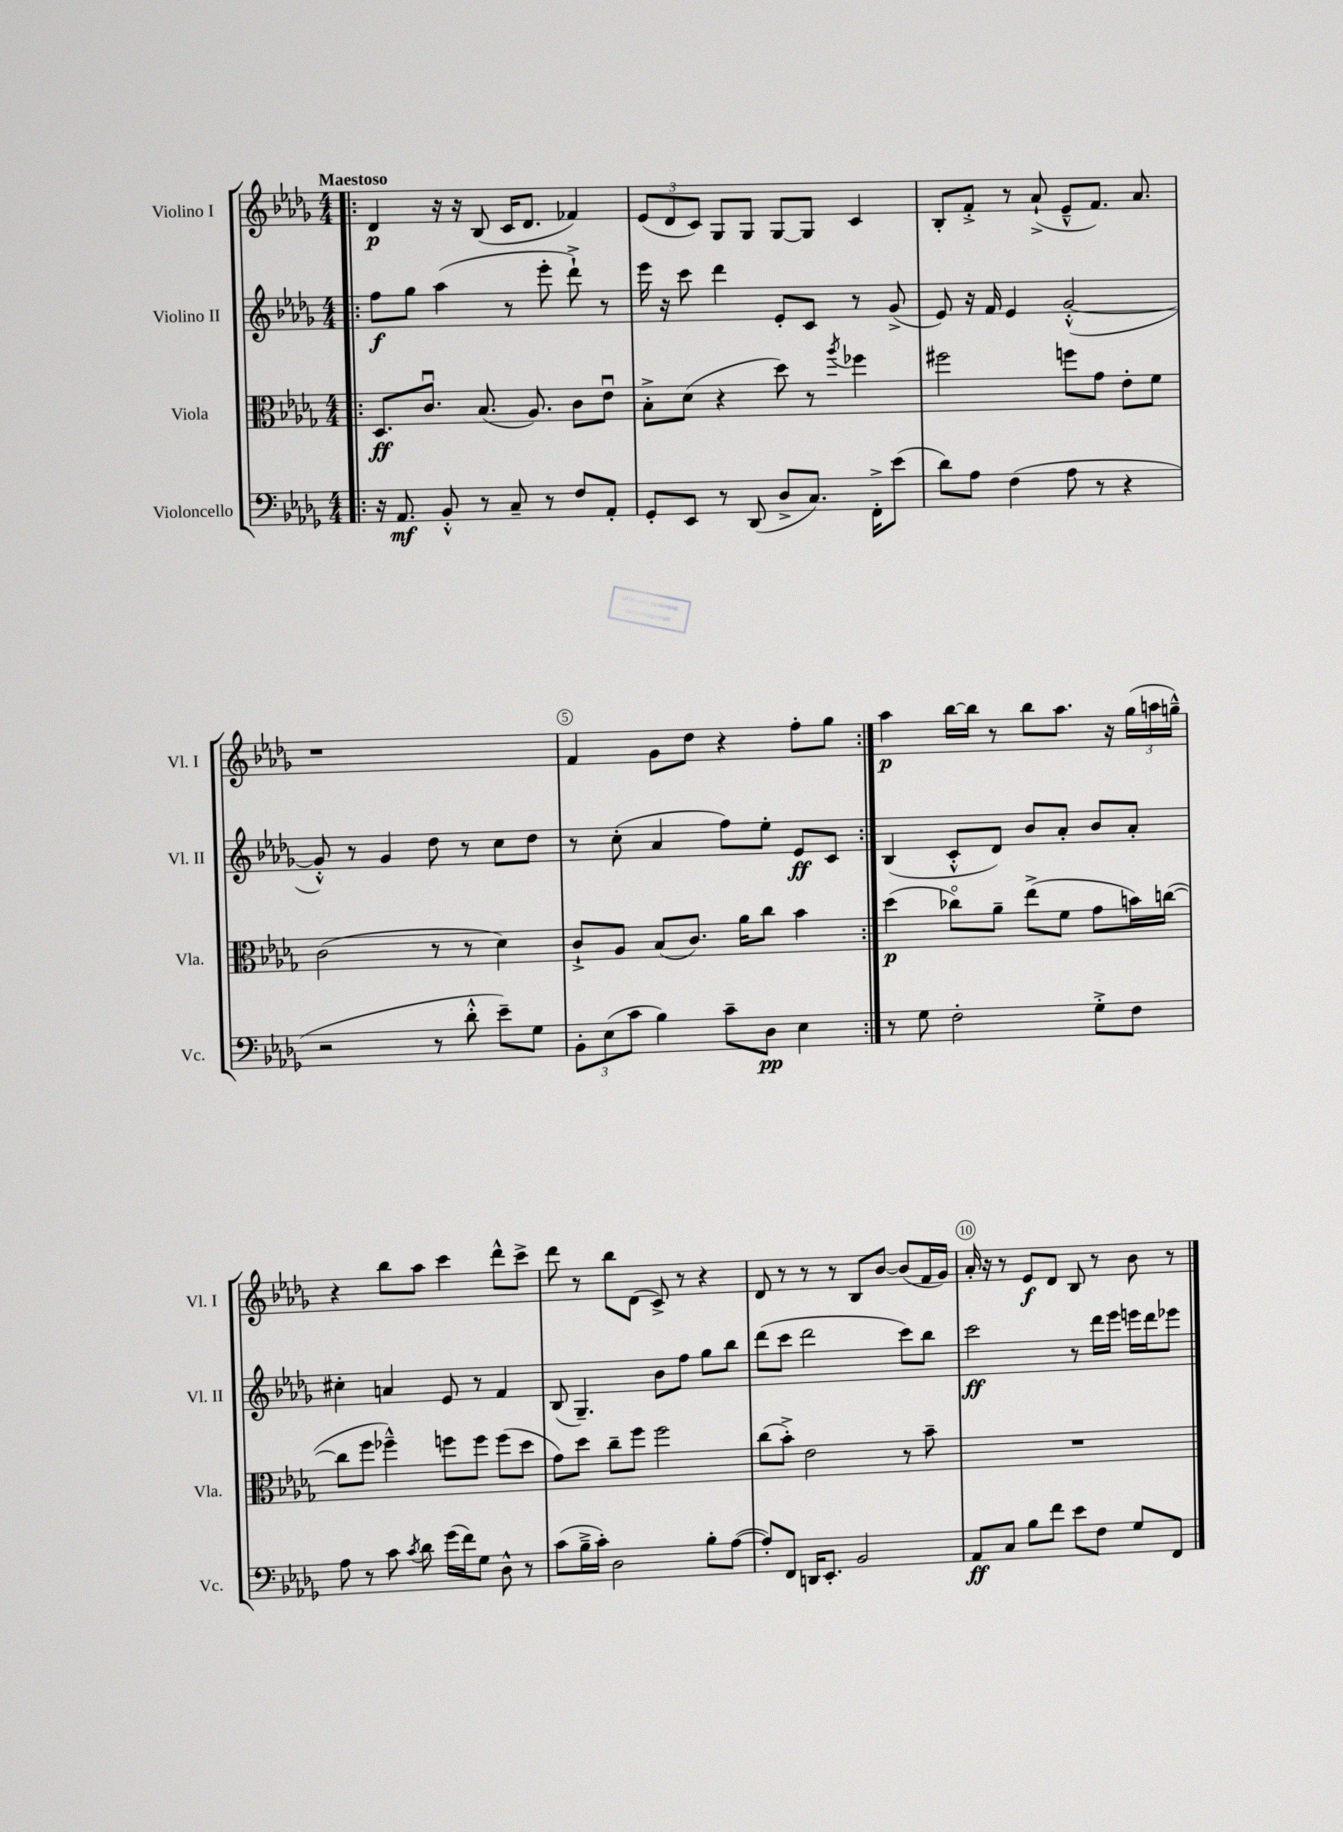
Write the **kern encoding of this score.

**kern	**dynam	**kern	**dynam	**kern	**dynam	**kern	**dynam
*part4	*part4	*part3	*part3	*part2	*part2	*part1	*part1
*staff4	*staff4	*staff3	*staff3	*staff2	*staff2	*staff1	*staff1
*I"Violoncello	*	*I"Viola	*	*I"Violino II	*	*I"Violino I	*
*I'Vc.	*	*I'Vla.	*	*I'Vl. II	*	*I'Vl. I	*
*clefF4	*	*clefC3	*	*clefG2	*	*clefG2	*
*k[b-e-a-d-g-]	*	*k[b-e-a-d-g-]	*	*k[b-e-a-d-g-]	*	*k[b-e-a-d-g-]	*
*M4/4	*	*M4/4	*	*M4/4	*	*M4/4	*
=1!|:	=1!|:	=1!|:	=1!|:	=1!|:	=1!|:	=1!|:	=1!|:
!	!	!	!	!	!	!LO:TX:a:B:t=Maestoso	!
16r	.	8.D-/L	ff	8ff\L	f	4d-/	p
8.AA-/	mf	.	.	.	.	.	.
.	.	.	.	8gg-\J	.	.	.
.	.	8.cu/J	.	.	.	.	.
8BB-'^^/	.	.	.	(4aa-\	.	16r	.
.	.	.	.	.	.	16r	.
8r	.	(8.B-/	.	.	.	(8B-/	.
8C~/	.	.	.	8r	.	16c/KL	.
.	.	8.A-/)	.	.	.	8.d-/J	.
8r	.	.	.	8eee-'\	.	.	.
8F/L	.	8c\L	.	8ddd-`^\)	.	4f-X/)	.
8AA-'/J	.	8e-u\J	.	8r	.	.	.
=2	=2	=2	=2	=2	=2	=2	=2
8GG-'/L	.	8B-'^\L	.	16eee-\	.	(12e-/L	.
.	.	.	.	16r	.	.	.
.	.	.	.	.	.	12d-/	.
8EE-/J	.	(8d-\J	.	8ccc\	.	.	.
.	.	.	.	.	.	12c/J)	.
8r	.	4r	.	4ddd-\	.	8G-/L	.
(8DD-/	.	.	.	.	.	8G-/J	.
8D-^/L	.	8dd-\)	.	8e-'/L	.	[8G-/L	.
8.C/J)	.	8r	.	8c/J	.	8G-/J]	.
.	.	8qaa-/	.	.	.	.	.
.	.	4ff-X\	.	8r	.	4c/	.
16FF'^\KL	.	.	.	.	.	.	.
(8e-\J	.	.	.	(8g-^/	.	.	.
=3	=3	=3	=3	=3	=3	=3	=3
8d-\L)	.	2ff#X\	.	8e-/)	.	8B-'/L	.
8A-\J	.	.	.	16r	.	8f'^/J	.
.	.	.	.	16f/	.	.	.
(4F\	.	.	.	4e-/	.	8r	.
.	.	.	.	.	.	(8a-`^/	.
8A-\	.	8ffn\L	.	([2g-'^^/	.	8e-~^^/L	.
8r	.	8g-\J	.	.	.	8.f/J)	.
4r	.	8e-'\L	.	.	.	.	.
.	.	.	.	.	.	8.a-/	.
.	.	8f\J	.	.	.	.	.
!!LO:LB:g=z
=4	=4	=4	=4	=4	=4	=4	=4
2r	.	(2c\	.	8g-'^^/])	.	1r	.
.	.	.	.	8r	.	.	.
.	.	.	.	4g-/	.	.	.
8r	.	8r	.	8dd-\	.	.	.
8d-'^^\	.	8r	.	8r	.	.	.
8e-~\L)	.	4d-\)	.	8cc\L	.	.	.
8G-\J	.	.	.	8dd-\J	.	.	.
=5	=5	=5	=5	=5	=5	=5	=5
12BB-'\L	.	8c`^/L	.	8r	.	4f/	.
(12E-\	.	.	.	.	.	.	.
.	.	8A-/J	.	(8cc'\	.	.	.
12c\J	.	.	.	.	.	.	.
4B-\)	.	(8B-/L	.	4a-/	.	8g-\L	.
.	.	8.c/J)	.	.	.	8dd-\J	.
8c~\L	.	.	.	8ff\L)	.	4r	.
.	.	16a-\KL	.	.	.	.	.
8D-\J	pp	8cc\J	.	8ee-'\J	.	.	.
4E-\	.	4b-\	.	8e-/L	ff	8ff'\L	.
.	.	.	.	8c/J	.	8gg-\J	.
=6:|!	=6:|!	=6:|!	=6:|!	=6:|!	=6:|!	=6:|!	=6:|!
8r	.	(4dd-\	p	(4B-/	.	4aa-\	p
8G-\	.	.	.	.	.	.	.
2F'\	.	8cc-X\L)	.	8c'^^/L	.	[16bb-\LL	.
.	.	.	.	.	.	16bb-\JJ]	.
.	.	8a-~\J	.	8d-/J)	.	8r	.
.	.	(8ee-^\L	.	8b-/L	.	8bb-\L	.
.	.	8f\J	.	8a-'/J	.	8.aa-\J	.
8G-'^\L	.	8g-\L	.	8b-/L	.	.	.
.	.	.	.	.	.	16r	.
8F\J	.	16bn\L)	.	8a-'/J	.	(24gg-\LL	.
.	.	.	.	.	.	24aan\	.
.	.	([16ccn\JJ	.	.	.	.	.
.	.	.	.	.	.	24ggn~^^\JJ)	.
!!LO:LB:g=z
=7	=7	=7	=7	=7	=7	=7	=7
8A-\	.	8cc\L]	.	4cc#X'\	.	4r	.
8r	.	8ff\J	.	.	.	.	.
8c\	.	4ff-X~^^\)	.	4an/	.	8bb-\L	.
8qc/	.	.	.	.	.	.	.
8d-\	.	.	.	.	.	8aa-\J	.
(16g-\LL	.	8ffn\L	.	8e-/	.	4ccc\	.
16f\J)	.	.	.	.	.	.	.
8G-\J	.	8ff\J	.	8r	.	.	.
8D-^^\	.	(8ff\L	.	4f/	.	8ddd-^^\L	.
8r	.	8dd-\J	.	.	.	8ccc^\J	.
=8	=8	=8	=8	=8	=8	=8	=8
(8c\L	.	8g-\L)	.	(8B-/	.	8ddd-\	.
16B-~^\L	.	8dd-\J	.	4.G-~/)	.	8r	.
16c'\JJ)	.	.	.	.	.	.	.
2D-\	.	8cc~\L	.	.	.	8bb-\L	.
.	.	8ff\J	.	.	.	(8d-\J	.
.	.	2ff\	.	8b-\L	.	8c^/)	.
.	.	.	.	8ff\J	.	8r	.
8B-'\L	.	.	.	8gg-\L	.	4r	.
([8A-\J	.	.	.	8bb-\J	.	.	.
=9	=9	=9	=9	=9	=9	=9	=9
8A-'/L])	.	(8cc\L	.	(8ddd-\L	.	8d-/	.
8FF/J	.	8b-'^\J)	.	8ccc\J	.	8r	.
16DDn/KL	.	2e-\	.	2ddd-\	.	8r	.
8.EE-'/J	.	.	.	.	.	.	.
.	.	.	.	.	.	8r	.
2BB-/	.	.	.	.	.	8B-/L	.
.	.	.	.	.	.	[8b-/J	.
.	.	8r	.	8ccc\L)	.	(8b-/L]	.
.	.	8b-~\	.	8bb-\J	.	16f/L	.
.	.	.	.	.	.	16g-/JJ)	.
=10	=10	=10	=10	=10	=10	=10	=10
8AA-/L	ff	1r	.	2ccc\	ff	16a-'/	.
.	.	.	.	.	.	16r	.
8C/J	.	.	.	.	.	8r	.
8B-\L	.	.	.	.	.	8e-/L	f
8f\J	.	.	.	.	.	8d-/J	.
8e-\L	.	.	.	8r	.	8B-/	.
8F\J	.	.	.	16ddd-\LL	.	8r	.
.	.	.	.	16eee-\JJ	.	.	.
8G-/L	.	.	.	16eeen\LL	.	8b-\	.
.	.	.	.	16ddd-\J	.	.	.
8FF/J	.	.	.	8eee-X\J	.	8r	.
==	==	==	==	==	==	==	==
*-	*-	*-	*-	*-	*-	*-	*-
